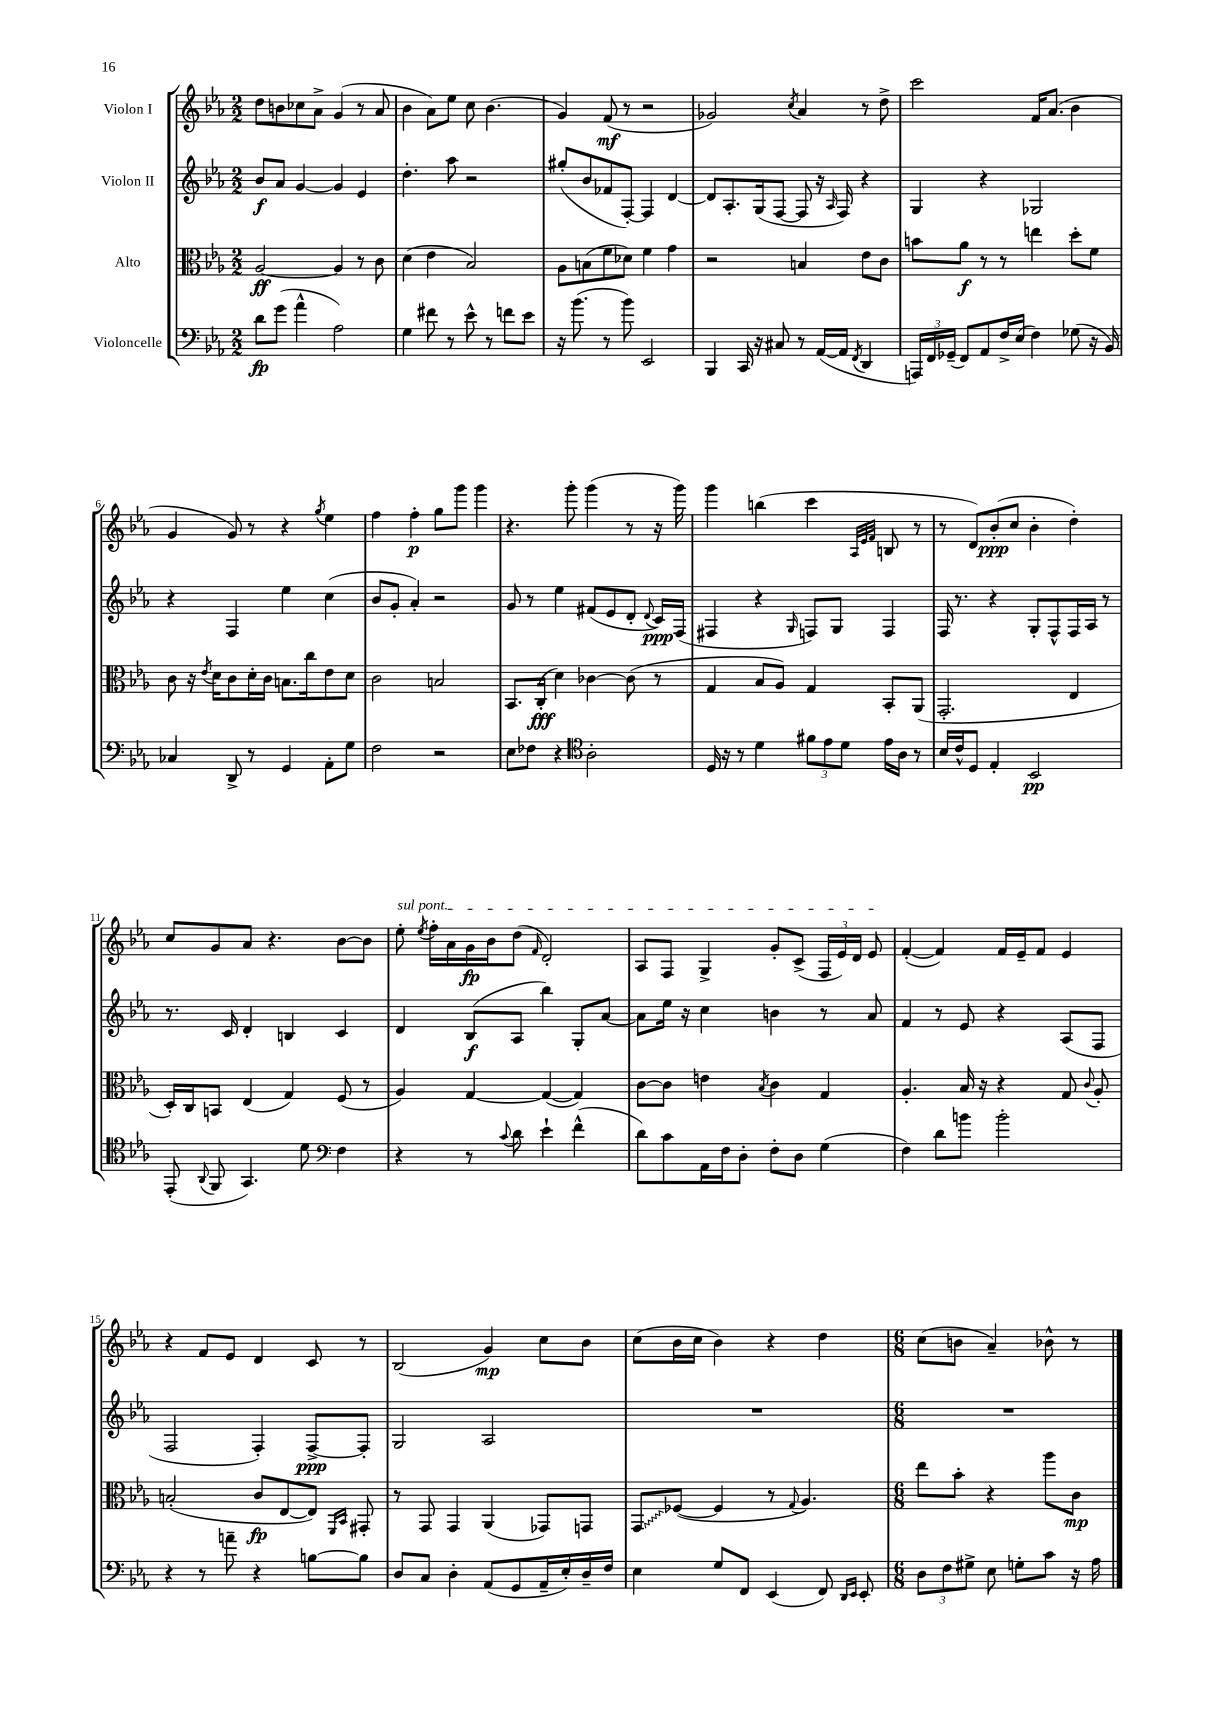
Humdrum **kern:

**kern	**kern	**kern	**kern
*staff4	*staff3	*staff2	*staff1
*clefF4	*clefC3	*clefG2	*clefG2
*k[b-e-a-]	*k[b-e-a-]	*k[b-e-a-]	*k[b-e-a-]
*M2/2	*M2/2	*M2/2	*M2/2
8d\L	[2A-/	8b-/L	8dd\L
(8g\J	.	8a-/J	8b\
4a-^^\	.	[4g/	8cc-\
.	.	.	8a-^\J
2A-\)	4A-/]	4g/]	(4g/
.	8r	4e-/	8r
.	8c\	.	8a-/
=	=	=	=
4G\	(4d\	4.dd'\	4b-\
8f#\	4e-\	.	8a-\L)
8r	.	8aa-\	8ee-\J
8e-^^\	2B-/)	2r	8cc\
8r	.	.	(4.b-\
8f\L	.	.	.
8e-\J	.	.	.
=	=	=	=
16r	8A-\L	(8gg#'/L	4g/)
(8.b-\	.	.	.
.	(8B\	8b-/	.
8r	8f\	8f-/	(8f/
8b-\)	8d-\J)	[8F'/J)	8r
2EE-/	4f\	4F/]	2r
.	4g\	[4d/	.
=	=	=	=
4BBB-/	2r	8d/]L	2g-/)
.	.	8.A-'/	.
16CC/	.	.	.
16r	.	(16G/k	.
8C#/	.	[8F/J	.
.	.	.	8qcc/
8r	4B/	8F/]	4a-/
([16AA-/LL	.	16r	.
.	.	16qqA-/	.
16AA-/]JJ	.	16F/)	.
8qFF/	.	.	.
4DD/	8e-\L	4r	8r
.	8c\J	.	8dd^\
=	=	=	=
24AAA/LL)	8b\L	4G/	2ccc\
24FF/	.	.	.
(24GG-~/JJ	.	.	.
8FF/L)	8a-\J	.	.
8AA-/	8r	4r	.
16F^/L	8r	.	.
(16E-/JJ	.	.	.
4F\)	4ee\	2G-/	16f/LK
.	.	.	(8.a-/J
(8G-\	8dd'\L	.	4b-\
16r	8f\J	.	.
16BB-/)	.	.	.
=	=	=	=
4C-/	8c\	4r	4g/
.	16r	.	.
.	8qe-/	.	.
.	16d\LK	.	.
8DD^/	8c\	4F/	8g/)
8r	16d'\L	.	8r
.	16c\JJ	.	.
4GG/	8.B\L	4ee-\	4r
.	16cc\k	.	.
.	.	.	8qgg/
8AA-'\L	8e-\	(4cc\	4ee-\
8G\J	8d\J	.	.
=	=	=	=
2F\	2c\	8b-/L	4ff\
.	.	8g'/J	.
.	.	4a-'/)	4ff'\
2r	2B/	2r	8gg\L
.	.	.	8ggg\J
.	.	.	4ggg\
=	=	=	=
8E-\L	8.BB-/L	8g/	4.r
8F-\J	.	8r	.
.	(16C'/Jk	.	.
4r	4d\)	4ee-\	.
.	.	.	8ggg'\
*clefC4	*	*	*
2A-'\	[4c-\	(8f#/L	(4ggg\
.	.	8e-/	.
.	(8c-\]	8d'/J	8r
.	.	8qqd/	.
.	8r	16c/LL)	16r
.	.	(16F/JJ	16ggg\)
=	=	=	=
16D/	4G/	4F#/	4ggg\
16r	.	.	.
8r	.	.	.
4d\	8B-/L	4r	(4bb\
.	8A-/J)	.	.
.	.	16qqG/	.
12f#\L	4G/	8F/L)	4ccc\
12e-\	.	.	.
.	.	8G/J	.
12d\J	.	.	.
.	.	.	32qqA-/LLL
.	.	.	32qqe-/
.	.	.	32qqf/JJJ
16e-\LL	8BB-'/L	4F/	8B/
16A-\JJ	.	.	.
8r	(8AA-/J	.	8r
=	=	=	=
16B-/LL	2.GG'/	16F/	8r
16c^^/J	.	8.r	.
8D/J	.	.	8d/L)
4E-'/	.	4r	(8b-'/
.	.	.	8cc/J
2BB-/	.	8G'/L	4b-'\
.	.	8F^^/	.
.	4E-/	16F/L	4dd'\)
.	.	16A-/JJ	.
.	.	8r	.
=	=	=	=
(8EE-'/	16D'/LL)	8.r	8cc/L
.	16C/J	.	.
8qqAA-/	.	.	.
8FF/	8BB/J	.	8g/
.	.	16c/	.
4.GG/)	(4E-/	4d'/	8a-/J
.	.	.	4.r
.	4G/)	4B/	.
8d\	.	.	.
*clefF4	*	*	*
4F\	(8F/	4c/	[8b-\L
.	8r	.	8b-\]J
=	=	=	=
4r	4A-/)	4d/	8ee-'\
.	.	.	8qee-/
.	.	.	16ff'\LL
.	.	.	16a-\
8r	[4G/	(8B-/L	16g\
.	.	.	16b-\J
8qqc/	.	.	.
8d\	.	8A-/J	(8dd\J
.	.	.	16qqf/
4e-`\	(4G/_	4bb-\)	2d'/)
(4f^^\	4G/])	8G'/L	.
.	.	[8a-/J	.
=	=	=	=
8d\L)	[8c\L	8a-\]L	8A-/L
8c\	8c\]J	16ee-\Jk	8F/J
.	.	16r	.
16AA-\L	4e\	4cc\	4G^/
16F\J	.	.	.
8D'\J	.	.	.
.	8qB-/	.	.
8F'\L	4c\	4b\	8g'/L
8D\J	.	.	(8c^/J
(4G\	4G/	8r	24F/LL
.	.	.	24e-/)
.	.	.	24d/JJ
.	.	8a-/	8e-/
=	=	=	=
4F\)	4.A-'/	4f/	([4f'/
8d\L	.	8r	4f/])
8b\J	16B-/	8e-/	.
.	16r	.	.
2b'\	4r	4r	16f/LL
.	.	.	16e-~/J
.	.	.	8f/J
.	8G/	(8A-/L	4e-/
.	8qqc/	.	.
.	8A-'/	8F/J	.
=	=	=	=
4r	(2B'/	2F/	4r
8r	.	.	8f/L
8a~\	.	.	8e-/J
4r	8c/L	4F'/)	4d/
.	[8E-/	.	.
[8B\L	8E-/]J)	[8F^/L	8c/
.	16qqFF/LL	.	.
.	16qqBB-/JJ	.	.
8B\]J	8GG#'/	8F'/]J	8r
=	=	=	=
8D/L	8r	2G/	(2B-/
8C/J	8GG/	.	.
4D'\	4GG/	.	.
(8AA-/L	(4AA-/	2A-/	4g/)
8GG/	.	.	.
16AA-~/L	8GG-/L)	.	8cc\L
16E-'/)	.	.	.
16D~/	8GG/J	.	8b-\J
16F/JJ	.	.	.
=	=	=	=
4E-\	8GG/L	1r	(8cc\L
.	([8F-/J	.	16b-\L
.	.	.	16cc\JJ
8G/L	4F-/]	.	4b-\)
8FF/J	.	.	.
(4EE-/	8r	.	4r
.	8qqG/	.	.
.	4.A-/)	.	.
8FF/)	.	.	4dd\
16qqDD/LL	.	.	.
16qqEE-/JJ	.	.	.
8EE-'/	.	.	.
=	=	=	=
*M6/8	*M6/8	*M6/8	*M6/8
12D\L	8ee-\L	2.r	(8cc\L
12F\	.	.	.
.	8b-'\J	.	8b\J
12G#^\J	.	.	.
8E-\	4r	.	4a-~/)
8G'\L	.	.	.
8c\J	8aa-\L	.	8b-^^\
16r	8c\J	.	8r
16A-\	.	.	.
==	==	==	==
*-	*-	*-	*-
